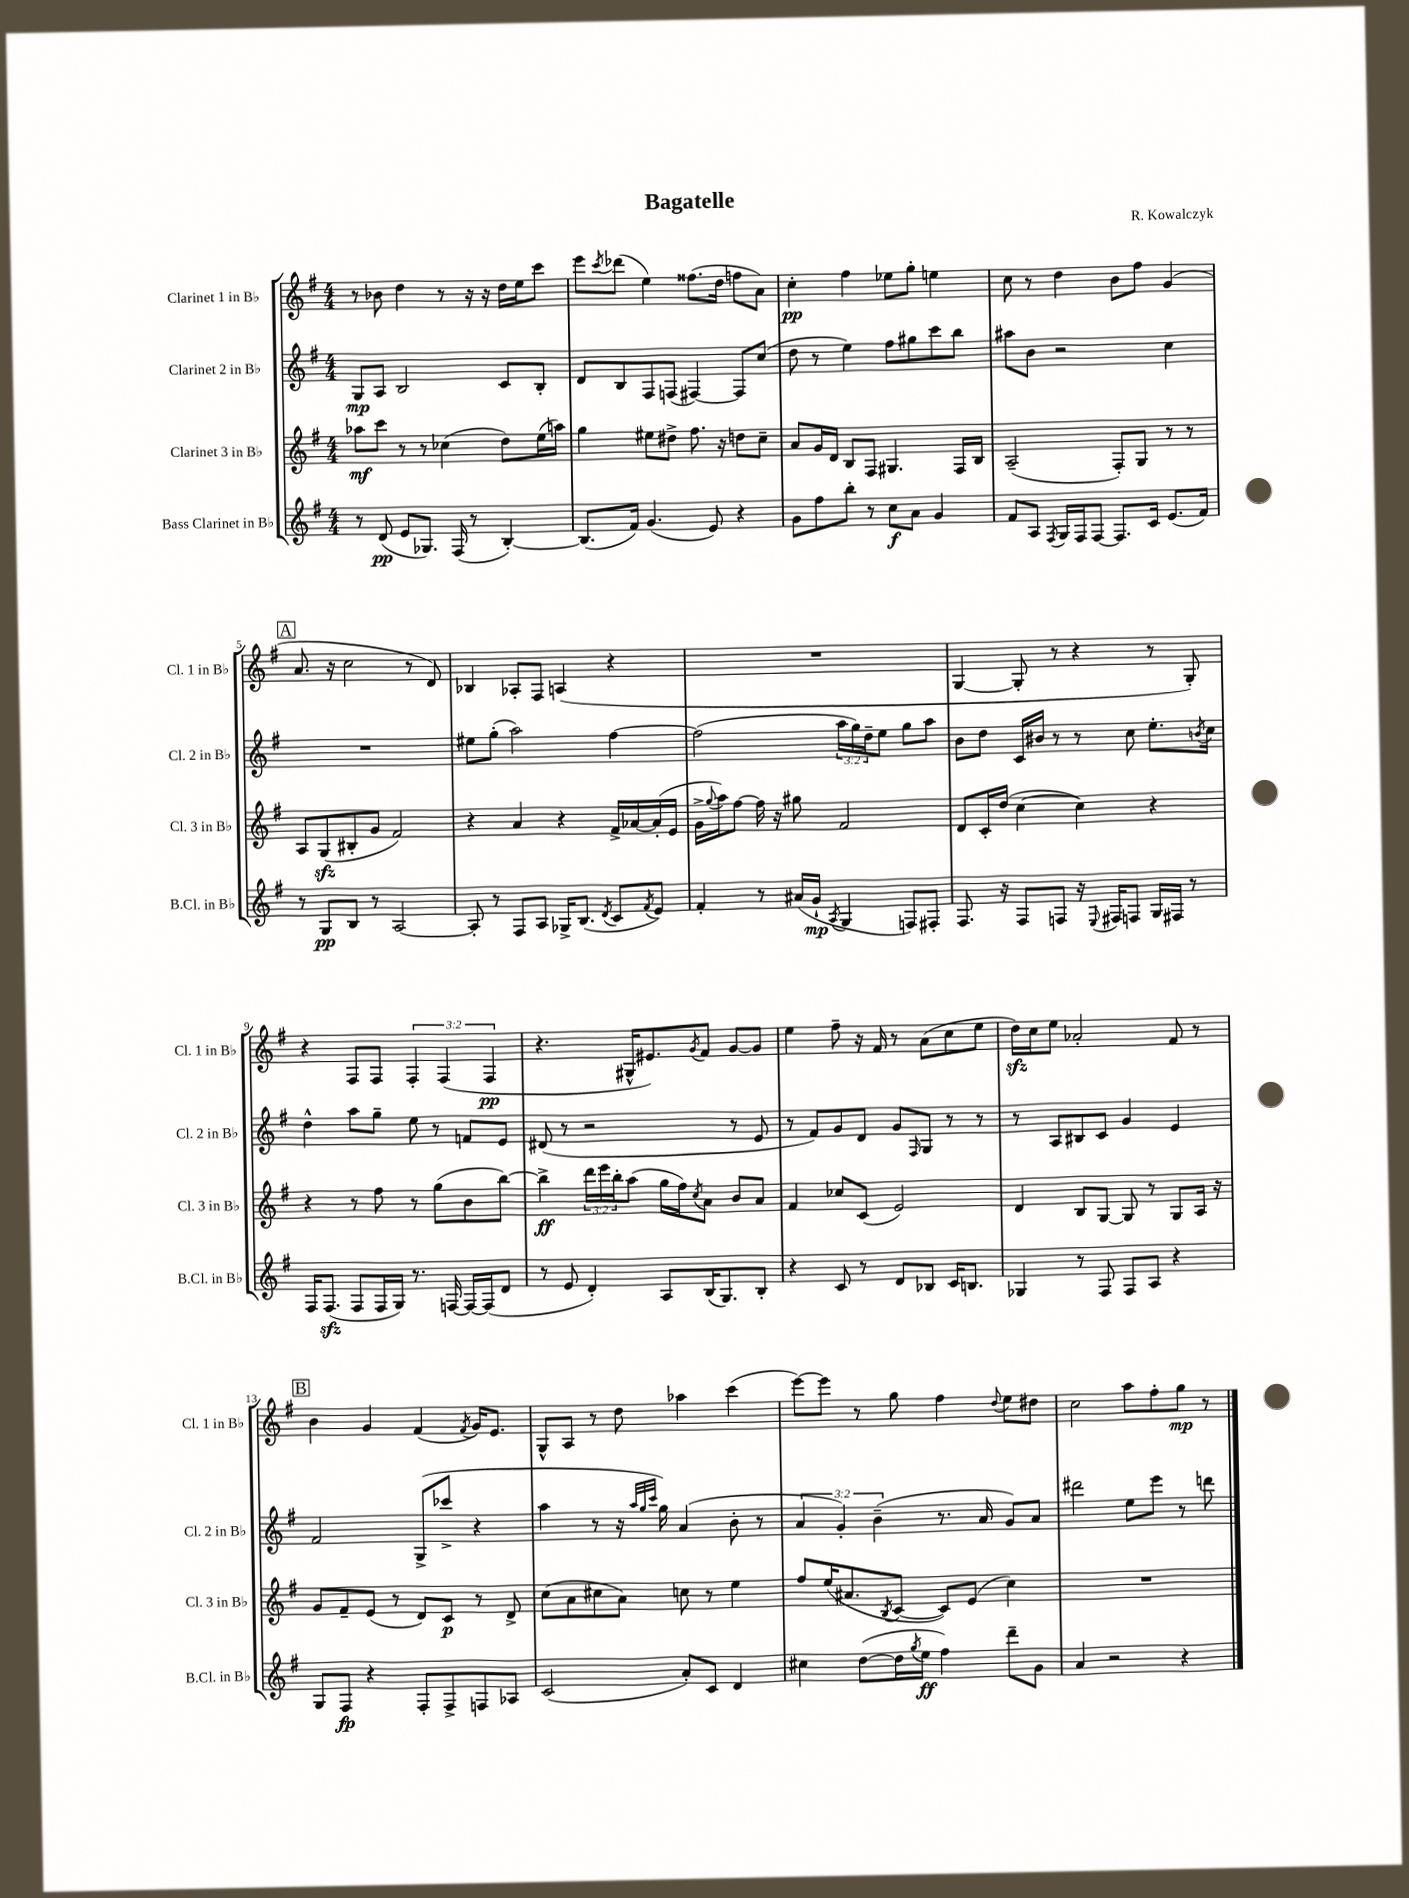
\header { title = "Bagatelle" composer = "R. Kowalczyk" }
<<
\new StaffGroup <<
\new Staff = "s0" \with { instrumentName = "Clarinet 1 in Bb" shortInstrumentName = "Cl. 1 in Bb" } {
    \clef treble \key g \major \numericTimeSignature \time 4/4 \override Staff.TupletNumber.text = #tuplet-number::calc-fraction-text
    r8 bes'8 d''4 r8 r16 r16 d''16 e''16 c'''8 |
    e'''8 \acciaccatura { c'''8 } des'''8( e''4) fisis''8.( d''16 f''8 a'8) |
    c''4-.\pp fis''4 ees''8 g''8-. e''4 |
    c''8 r8 d''4 b'8 fis''8 g'4( |
    \mark \markup { \box "A" } a'8. r16 c''2 r8 d'8) |
    bes4 aes8-. fis8 a4( r4 |
    R1 |
    g4~ g8-. r8 r4 r8 g8-.) |
    r4 fis8 fis8 \tuplet 3/2 { fis4-. fis4( fis4\pp } |
    r4. gis16-^ eis'8.) \acciaccatura { g'8 } fis'8 g'8~ g'8 |
    e''4 fis''8-- r16 fis'16 r8 a'8( c''8 e''8 |
    d''16\sfz) c''16 e''8 aes'2-. fis'8 r8 |
    \mark \markup { \box "B" } b'4 g'4 fis'4( \acciaccatura { fis'8 } g'16) e'8. |
    g8-^ a8 r8 d''8 aes''4 c'''4( |
    e'''8~) e'''8 r8 g''8 fis''4 \appoggiatura { d''8 } e''8 dis''8 |
    c''2 a''8 fis''8-. g''8\mp r8 \bar "|." |
}
\new Staff = "s1" \with { instrumentName = "Clarinet 2 in Bb" shortInstrumentName = "Cl. 2 in Bb" } {
    \clef treble \key g \major \numericTimeSignature \time 4/4 \override Staff.TupletNumber.text = #tuplet-number::calc-fraction-text
    g8\mp a8 b2 c'8 b8-. |
    d'8 b8 fis8 f8( fis4~) fis8 c''8( |
    d''8 r8 e''4) fis''8 gis''8 c'''8 b''8 |
    ais''8 b'8 r2 c''4 |
    \mark \markup { \box "A" } R1 |
    eis''8 g''8-.( a''2) fis''4~ |
    fis''2( \tuplet 3/2 { a''16 g''16) d''16-- } e''8 g''8 a''8 |
    b'8 d''8 c'16 bis'16 r8 r8 c''8 e''8.-. \acciaccatura { b'8 } c''16 |
    d''4-^ a''8 g''8-- e''8 r8 f'8 e'8 |
    dis'8( r8 r2 r8 e'8 |
    r8 fis'8) g'8 d'8 g'8 \grace { fis16 } g8 r8 r8 |
    r8 a8 bis8 c'8 g'4 e'4 |
    \mark \markup { \box "B" } fis'2 g8->( ces'''8-> r4 |
    a''4 r8 r16 \grace { a''32 g''32 c'''32 } g''16) a'4( b'8-. r8 |
    \tuplet 3/2 { a'4 g'4-.) b'4--( } r8. a'16 g'8) a'8 |
    dis'''2 e''8 e'''8 r8 d'''8 \bar "|." |
}
\new Staff = "s2" \with { instrumentName = "Clarinet 3 in Bb" shortInstrumentName = "Cl. 3 in Bb" } {
    \clef treble \key g \major \numericTimeSignature \time 4/4 \override Staff.TupletNumber.text = #tuplet-number::calc-fraction-text
    aes''8\mf c'''8 r8 r8 ces''4( d''8) e''16( a''16) |
    g''4 eis''8 dis''8-> fis''8. r16 d''8 c''8-- |
    a'8 g'16 d'16 b8 fis8 gis4. fis16 b16 |
    a2--( fis8-.) g8 r8 r8 |
    \mark \markup { \box "A" } a8 g8\sfz( bis8-. g'8 fis'2) |
    r4 a'4 r4 fis'16-> aes'16~ aes'16-.( e'16 |
    g'16-> \appoggiatura { g''8 } a''16) fis''8~ fis''16 r16 gis''8 fis'2 |
    d'8 c'16-. d''16( c''4~ c''4) r4 |
    r4 r8 fis''8 r8 g''8( b'8 b''8~) |
    b''4->\ff \tuplet 3/2 { d'''16 e'''16 b''16-. } a''8( g''16 fis''16) \acciaccatura { c''8 } a'8 b'8 a'8 |
    fis'4 ces''8 c'8( e'2) |
    d'4 b8 g8~ g8 r8 g8 a16 r16 |
    \mark \markup { \box "B" } g'8 fis'8-- e'8( r8 d'8) c'8\p r8 d'8-> |
    c''8( a'8 cis''8 a'8) c''8 r8 e''4 |
    fis''8 e''16( ais'8. \acciaccatura { b8 } c'8~ c'8) e'8( c''4) |
    R1 \bar "|." |
}
\new Staff = "s3" \with { instrumentName = "Bass Clarinet in Bb" shortInstrumentName = "B.Cl. in Bb" } {
    \clef treble \key g \major \numericTimeSignature \time 4/4
    r8 d'8\pp( e'8 ges8.) fis16( r8 b4~-.) |
    b8.( fis'16) g'4.( e'8) r4 |
    g'8 fis''8 b''8-. r8 c''8\f a'8 g'4 |
    fis'8 a8 \acciaccatura { fis8 } g16 fis16 fis8~ fis8. c'16 e'8.( fis'16) |
    \mark \markup { \box "A" } r8 g8\pp b8 r8 a2~ |
    a8-. r8 fis8 a8 ges16-> b8.( \acciaccatura { d'8 } c'8 \acciaccatura { fis'8 } e'8) |
    fis'4-. r8 ais'16( g'16-!\mp \acciaccatura { a8 } g4 f8) fis8-. |
    fis8. r16 fis8 f8 r16 \appoggiatura { e8 } fis16 f8 g16 fis16 r8 |
    fis16 fis8.\sfz( fis8 fis16 g16) r8. f16~ f16~ f16( d'8 |
    r8 e'8 d'4-.) a8 b16( g8.) b8-. |
    r4 c'8 r8 d'8 bes8 c'16 b8. |
    ges4 r8 fis8 fis8 a8 r4 |
    \mark \markup { \box "B" } g8 fis8\fp r4 fis8-. fis8-> f8 aes8 |
    c'2( a'8-.) c'8 d'4 |
    cis''4 d''8~( d''16 \acciaccatura { g''8 } e''16\ff fis''4) d'''8-- g'8 |
    a'4 r2 r4 \bar "|." |
}
>>
>>
